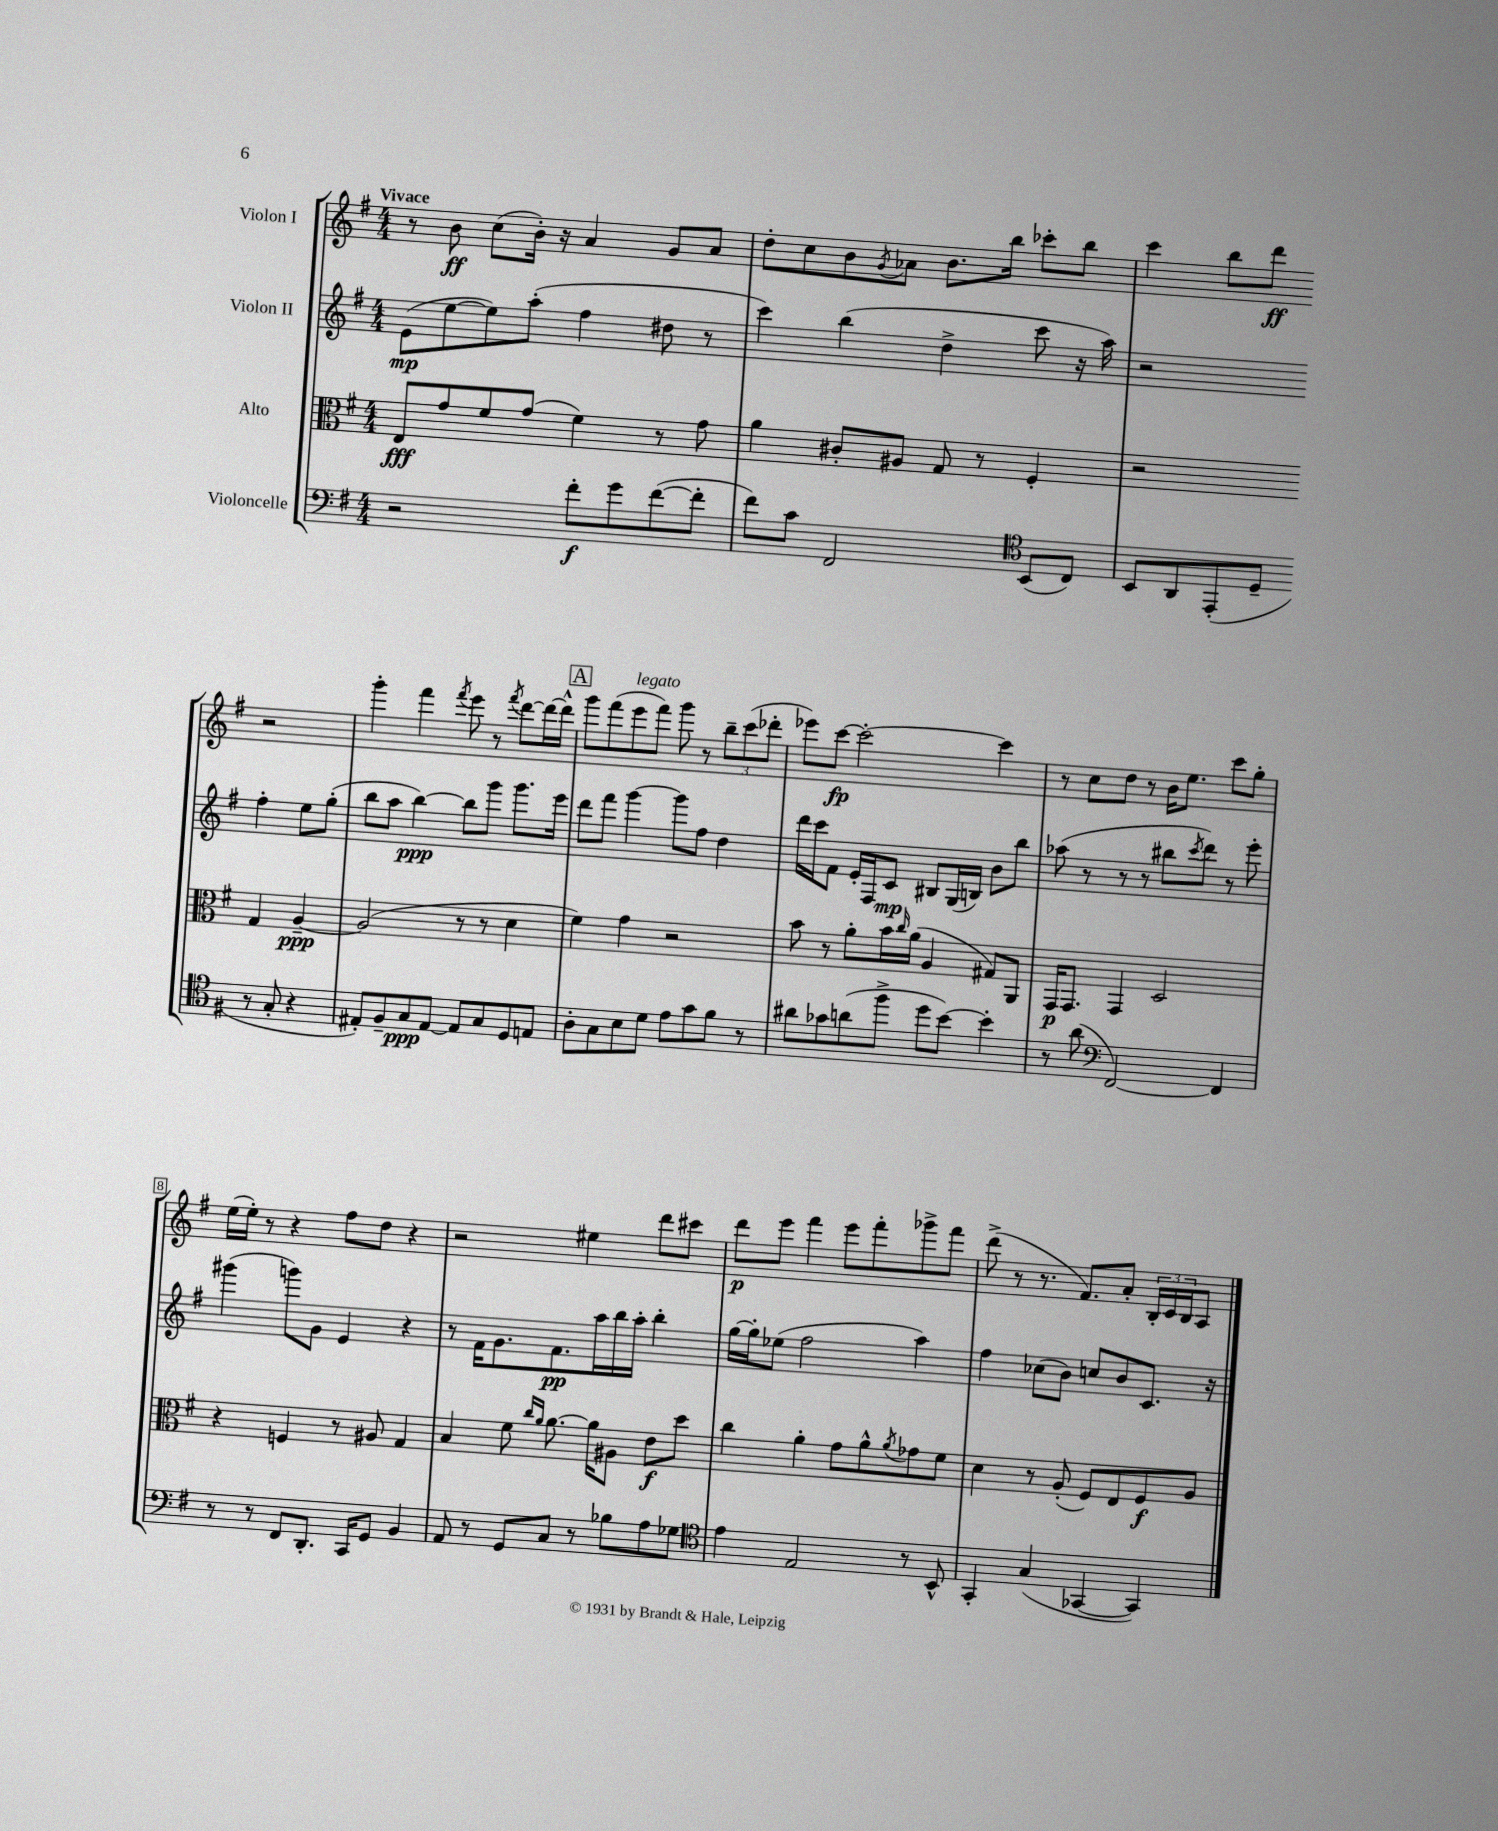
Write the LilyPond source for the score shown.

<<
\new StaffGroup <<
\new Staff = "s0" \with { instrumentName = "Violon I" } {
    \clef treble \key g \major \numericTimeSignature \time 4/4 \tempo "Vivace"
    r8 b'8\ff c''8( b'16-.) r16 a'4 g'8 a'8 |
    d''8-. c''8 b'8 \acciaccatura { g'8 } aes'8 b'8. b''16 ces'''8-. b''8 |
    c'''4 b''8 d'''8\ff r2 |
    g'''4-. fis'''4 \acciaccatura { fis'''8 } e'''8 r8 \acciaccatura { fis'''8 } d'''8~ d'''16~ d'''16-^ |
    \mark \markup { \box "A" } g'''8 fis'''8( e'''8^\markup { \italic "legato" } fis'''8) g'''8 r8 \tuplet 3/2 { b''8-- c'''8( des'''8-. } |
    ees'''8) c'''8~\fp c'''2~-. c'''4 |
    r8 c''8 d''8 r8 b'16 e''8. c'''8 g''8-. |
    e''16( e''16-.) r8 r4 fis''8 d''8 r4 |
    r2 eis''4 d'''8 cis'''8 |
    d'''8\p e'''8 fis'''4 e'''8 fis'''8-. ges'''8-> fis'''8 |
    d'''8->( r8 r8. fis'8.) a'8-. \tuplet 3/2 { b16-. c'16 b16 } a8 \bar "|." |
}
\new Staff = "s1" \with { instrumentName = "Violon II" } {
    \clef treble \key g \major \numericTimeSignature \time 4/4
    e'8\mp( e''8~ e''8) a''8-.( fis''4 dis''8 r8 |
    c'''4) b''4( d''4-> c'''8 r16 a''16) |
    r2 fis''4-. e''8 g''8-.( |
    b''8 a''8 b''4~\ppp) b''8 g'''8 g'''8. e'''16 |
    \mark \markup { \box "A" } d'''8 fis'''8 g'''4~ g'''8 fis''8 d''4 |
    d'''16 c'''16 fis'8 e'16-. fis16 c'8\mp bis8 g16( b16) b'8 b''8 |
    aes''8( r8 r8 r8 bis''8 \acciaccatura { c'''8 } d'''8) r8 e'''8-. |
    gis'''4( g'''8) g'8 e'4 r4 |
    r8 fis'16 g'8. fis'8.\pp a''16 b''16 a''16-. b''4-. |
    g''16~ g''16-. ees''8( fis''2 a''4) |
    fis''4 ces''8( b'8) c''8 b'8 c'8. r16 \bar "|." |
}
\new Staff = "s2" \with { instrumentName = "Alto" } {
    \clef alto \key g \major \numericTimeSignature \time 4/4
    e8\fff g'8 fis'8 g'8( fis'4) r8 g'8 |
    a'4 cis'8-. ais8 g8 r8 fis4-. |
    r2 g4 a4~--\ppp |
    a2( r8 r8 d'4 |
    \mark \markup { \box "A" } fis'4) g'4 r2 |
    b'8 r8 a'8-. b'16 \grace { c''16 } a'16( a4 gis8) a,8 |
    g,16\p g,8. g,4 d2 |
    r4 f4 r8 ais8 g4 |
    b4 fis'8 \grace { c''16 a'16 } a'8.~ a'16 ais8 e'8\f d''8 |
    c''4 a'4-. g'8 a'8-^ \acciaccatura { a'8 } ges'8 fis'8 |
    d'4 r8 a8-.( fis8) e8 fis8\f a8 \bar "|." |
}
\new Staff = "s3" \with { instrumentName = "Violoncelle" } {
    \clef bass \key g \major \numericTimeSignature \time 4/4
    r2 fis'8-.\f g'8 fis'8~( fis'8-. |
    fis'8) c'8 fis,2 \clef tenor b,8( c8) |
    b,8 a,8 e,8-.( d8-- r8 g8-. r4 |
    eis8-.) fis8-- g8\ppp eis8~ eis8 g8 d8 e8 |
    \mark \markup { \box "A" } a8-. g8 b8 d'8 e'8 g'8 fis'8 r8 |
    ais'8 ges'8 a'8( fis''8-> d''8 b'8~) b'4-. |
    r8 a'8( \clef bass fis,2~) fis,4 |
    r8 r8 fis,8 d,8.-. c,16 g,8 b,4 |
    a,8 r8 g,8 c8 r8 bes8 a8 ges8 |
    \clef tenor e'4 e2 r8 b,8-^ |
    g,4-. g4( ges,4~ ges,4) \bar "|." |
}
>>
>>
\layout { \context { \Score \override BarNumber.stencil = #(make-stencil-boxer 0.1 0.3 ly:text-interface::print) } }
